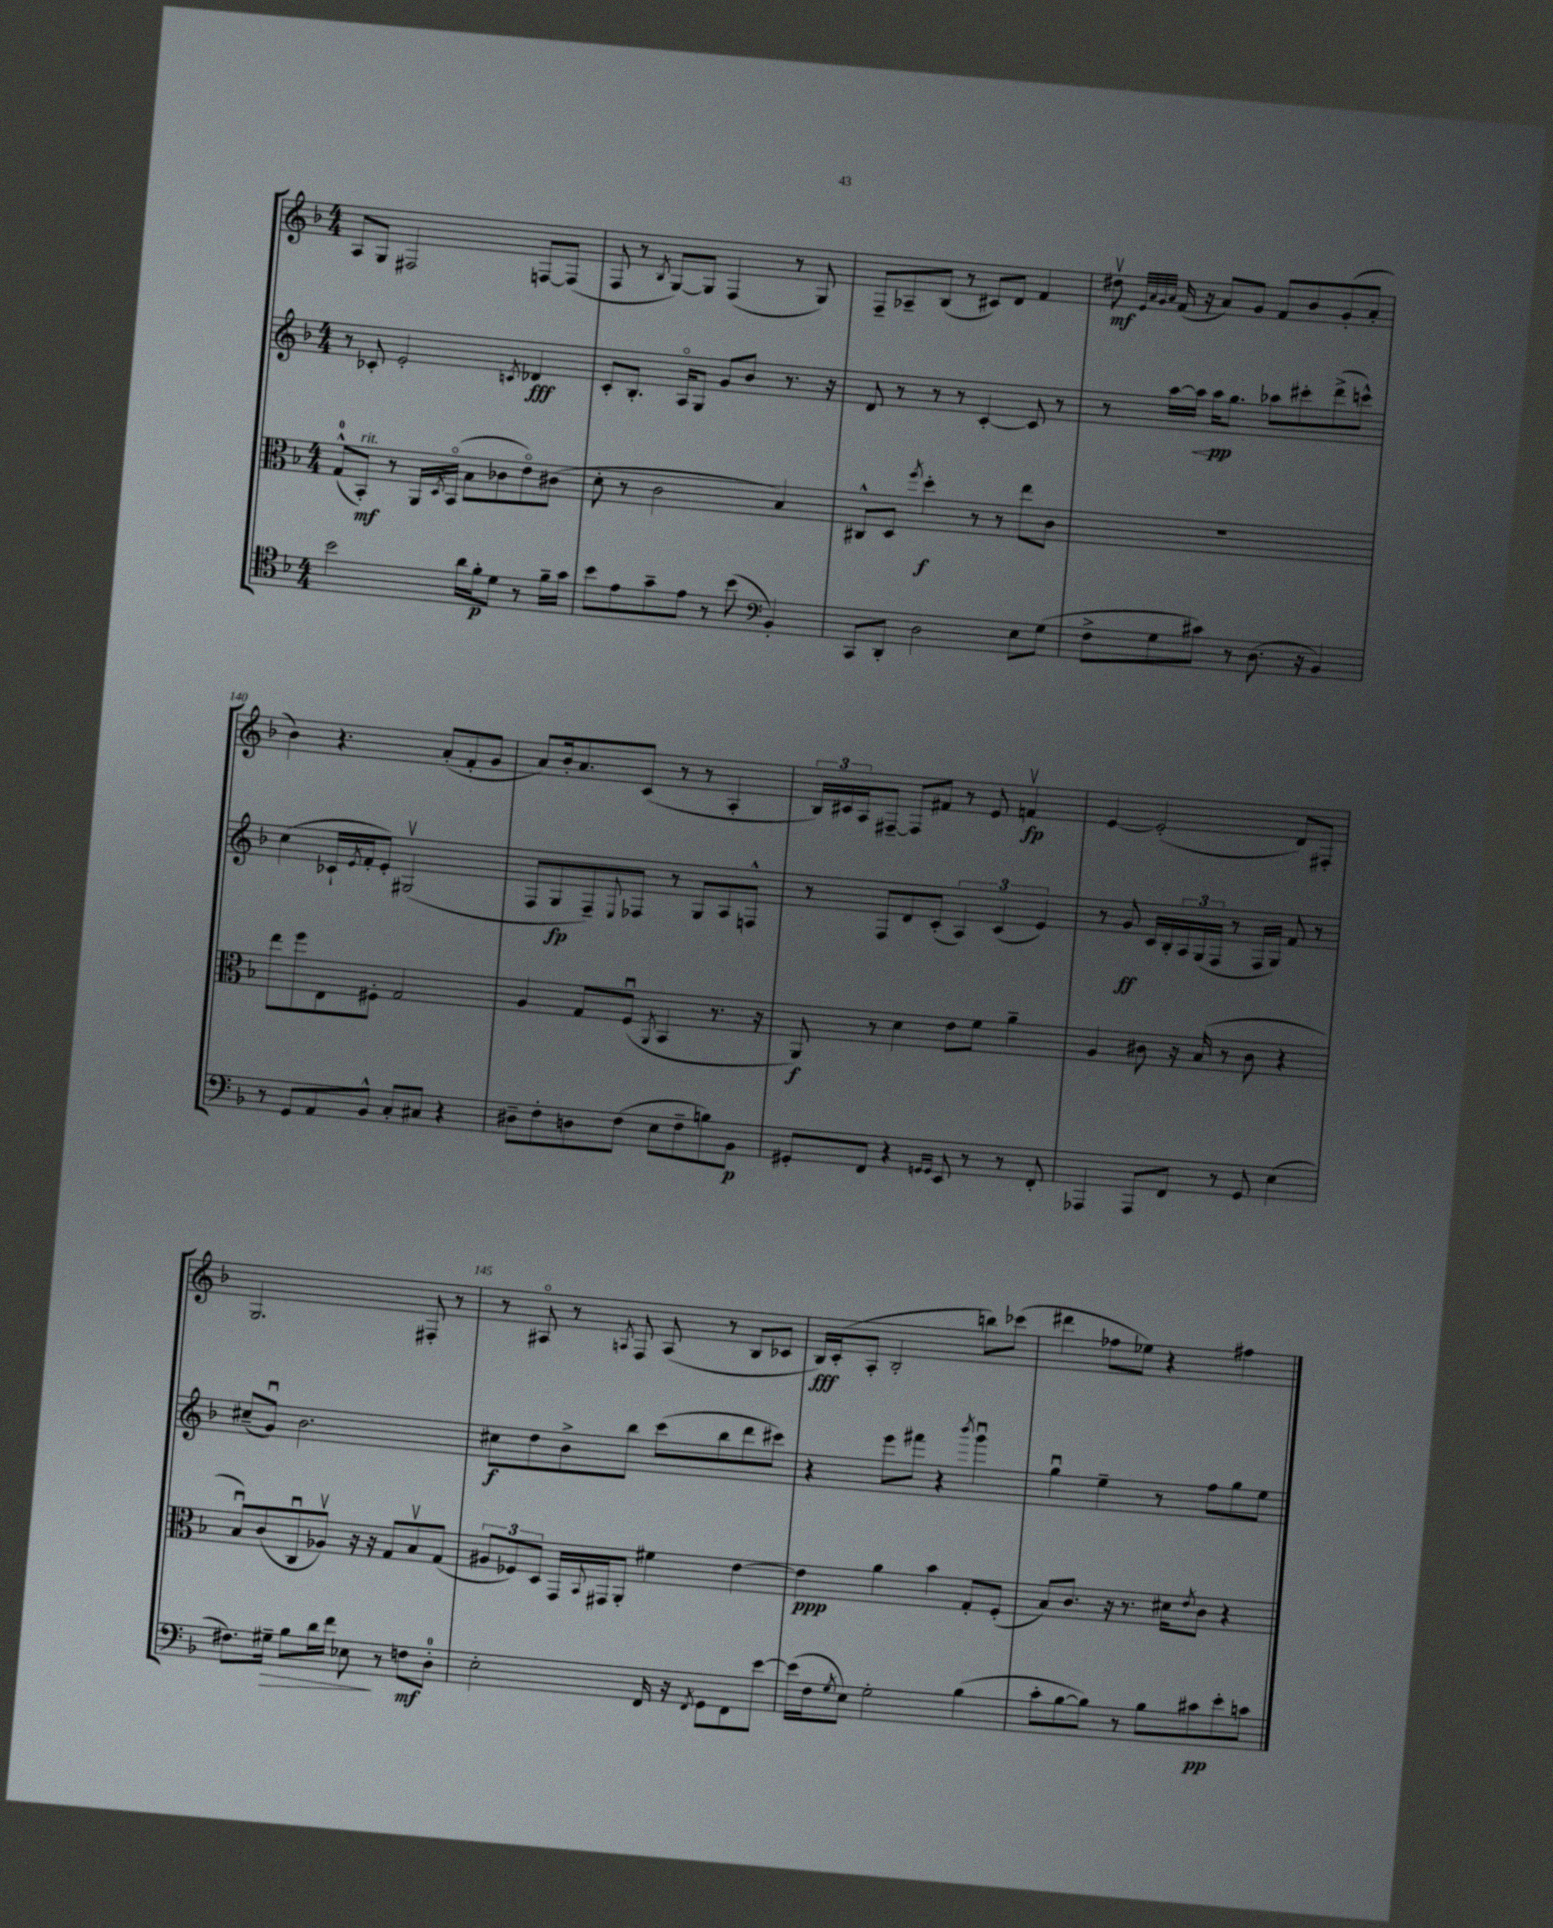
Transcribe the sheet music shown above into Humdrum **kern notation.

**kern	**kern	**kern	**kern
*staff4	*staff3	*staff2	*staff1
*clefC4	*clefC3	*clefG2	*clefG2
*k[b-]	*k[b-]	*k[b-]	*k[b-]
*M4/4	*M4/4	*M4/4	*M4/4
2b-\	(8G^^/L	8r	8A/L
.	8BB-'/J)	8c-'/	8G/J
.	8r	2e'/	2F#/
.	16AA/LL	.	.
.	8qD/	.	.
.	(16BB-o/JJ	.	.
16a\LL	8B-\L	.	.
16f'\J	.	.	.
8d\J	8c-\	.	.
.	.	8qc/	.
8r	8eo\)	4d-/	[8F/L
16f~\LL	(8c#\J	.	(8F/]J
16g\JJ	.	.	.
=	=	=	=
8b-\L	8d'\	8c'/L	8F/
8e\	8r	8.B-'/J	8r
.	.	.	8qB-/
8g~\	2c\	.	[8G/L)
.	.	16Ao/LK	.
8e\J	.	8G/J	8G/]J
8r	.	8g/L	(4F/
(8b-\	.	8b-/J	.
*clefF4	*	*	*
4BB-'/)	4B-/)	8.r	8r
.	.	.	8G/)
.	.	16r	.
=	=	=	=
8CC/L	8C#^^/L	8d/	8F~/L
8DD'/J	8D/J	8r	8A-~/
.	8qff/	.	.
2D\	4dd'\	8r	(8B-/J
.	.	8r	8r
.	8r	[4c'/	8c#/L)
.	8r	.	8d/J
8E\L	8ee\L	8c/]	4f/
(8G\J	8c\J	8r	.
=	=	=	=
8F^\L	1r	8r	8dd#v\
.	.	.	32qqe/LLL
.	.	.	32qqa/
.	.	.	32qqg/
.	.	.	32qqa/JJJ
8G\	.	[16aa\LL	(16f/
.	.	16aa\]JJ	16r
8c#\J)	.	16aa\LK	8a/L)
.	.	8.gg\J	.
8r	.	.	8g/J
(8.D\	.	8aa-\L	8f/L
.	.	8ccc#'\	8b-/
16r	.	.	.
4BB-/)	.	(8ddd^\	(8g'/
.	.	8ccc^^\J)	8a'/J
=	=	=	=
8r	8ee\L	(4cc\	4b-\)
8GG/L	8ff\	.	.
8AA/	8E\	16c-`/LL	4.r
.	.	8qe/	.
.	.	16f'/J	.
8BB-^^/J	8F#'\J	8e'/J)	.
8C'/L	2G/	(2G#v/	.
8C#/J	.	.	(8a'/L
4r	.	.	8f'/
.	.	.	8g/J
=	=	=	=
8D#~\L	4A/	8F/L	8a/L)
8F'\	.	8G/	16b-'/k
.	.	.	8.a/
8D\	8G/L	8F~/)	.
.	.	8qqE/	.
(8F\J	(8Fu/J	8F-/J	(8c/J
.	8qAA/	.	.
8E\L	4BB-/	8r	8r
8F~\	.	8G/L	8r
8B\)	8.r	8A/	4A'/
8BB-\J	.	8F^^/J	.
.	16r	.	.
=	=	=	=
8GG#'/L	8AA/)	8r	24B-/LL)
.	.	.	24c#/
.	.	.	24A/J
8FF/J	8r	8F/L	[8F#~/J
4r	4d\	8d/	8F#/]L
.	.	(8c'/J	8f#/J
16qqGG/LL	.	.	.
16qqGG/JJ	.	.	.
8EE/	8e\L	6A/)	8r
8r	8f\J	.	8e/
.	.	(6c/	.
8r	4a~\	.	4fv/
.	.	6e/)	.
8FF'/	.	.	.
=	=	=	=
4AAA-/	4A/	8r	[4e/
.	.	8g/	.
8AAA-/L	8c#\	16c/LL	(2e'/]
.	.	16B-'/	.
8FF/J	16r	24A/	.
.	.	(24G/	.
.	(16B-/	.	.
.	.	24F/JJ	.
8r	8r	8r	.
8GG/	8c#\	16F/LL	.
.	.	16G/JJ)	.
(4E\	4r	8f/	8d/L)
.	.	8r	8F#'/J
=	=	=	=
8.F#\L)	8B-u/L)	(8cc#~/L	2.G/
.	(8c/	8gu/J)	.
16G#~\Jk	.	.	.
8B-\L	8Cu/	2.b-\	.
16d\L	8A-v/J)	.	.
16f\JJ	.	.	.
8E-\	16r	.	.
.	16r	.	.
8r	8G/L	.	.
8F\L	8B-v/	.	8F#'/
8D'\J	(8G/J	.	8r
=	=	=	=
2E'\	12A#/L	8cc#\L	8r
.	12F-/)	.	.
.	.	8dd\	8A#o/
.	12D/J	.	.
.	16GG/LL	8b-^\	8r
.	8qqBB-/	.	.
.	16GG#/J	.	.
.	.	.	8qA/
.	8AA'/J	8bb-\J	8F/
16FF/	4f#\	(8ccc\L	(8A/
16r	.	.	.
8qFF/	.	.	.
8GG\L	.	8bb-\	8r
8FF\	[4e\	8ddd\	8B-/L
[8e\J	.	8ccc#\J)	8c-/J
=	=	=	=
(16e\]LL	4e\]	4r	16B-/LL)
16F\J	.	.	(16c'/J
8qG/	.	.	.
8E\J)	.	.	8A'/J
2G'\	4a\	8eee\L	2B-'/
.	.	8fff#\J	.
.	4b-\	4r	.
.	.	8qbbb-/	.
(4B-\	8G'/L	4gggu\	8bb\L)
.	(8F'/J	.	(8ccc-\J
=	=	=	=
8c'\L	8B-/L)	4ggu\	4ddd#\
[8B-\	8.c/J	.	.
8B-\]J)	.	4ee~\	8ff-\L
.	16r	.	.
8r	8.r	.	8ee-\J)
8B-\L	.	8r	4r
.	16d#\LK	.	.
.	8qe/	.	.
8c#\	8c\J	8ff\L	.
8e'\	4r	8gg\	4ff#\
8c\J	.	8ee\J	.
==	==	==	==
*-	*-	*-	*-
